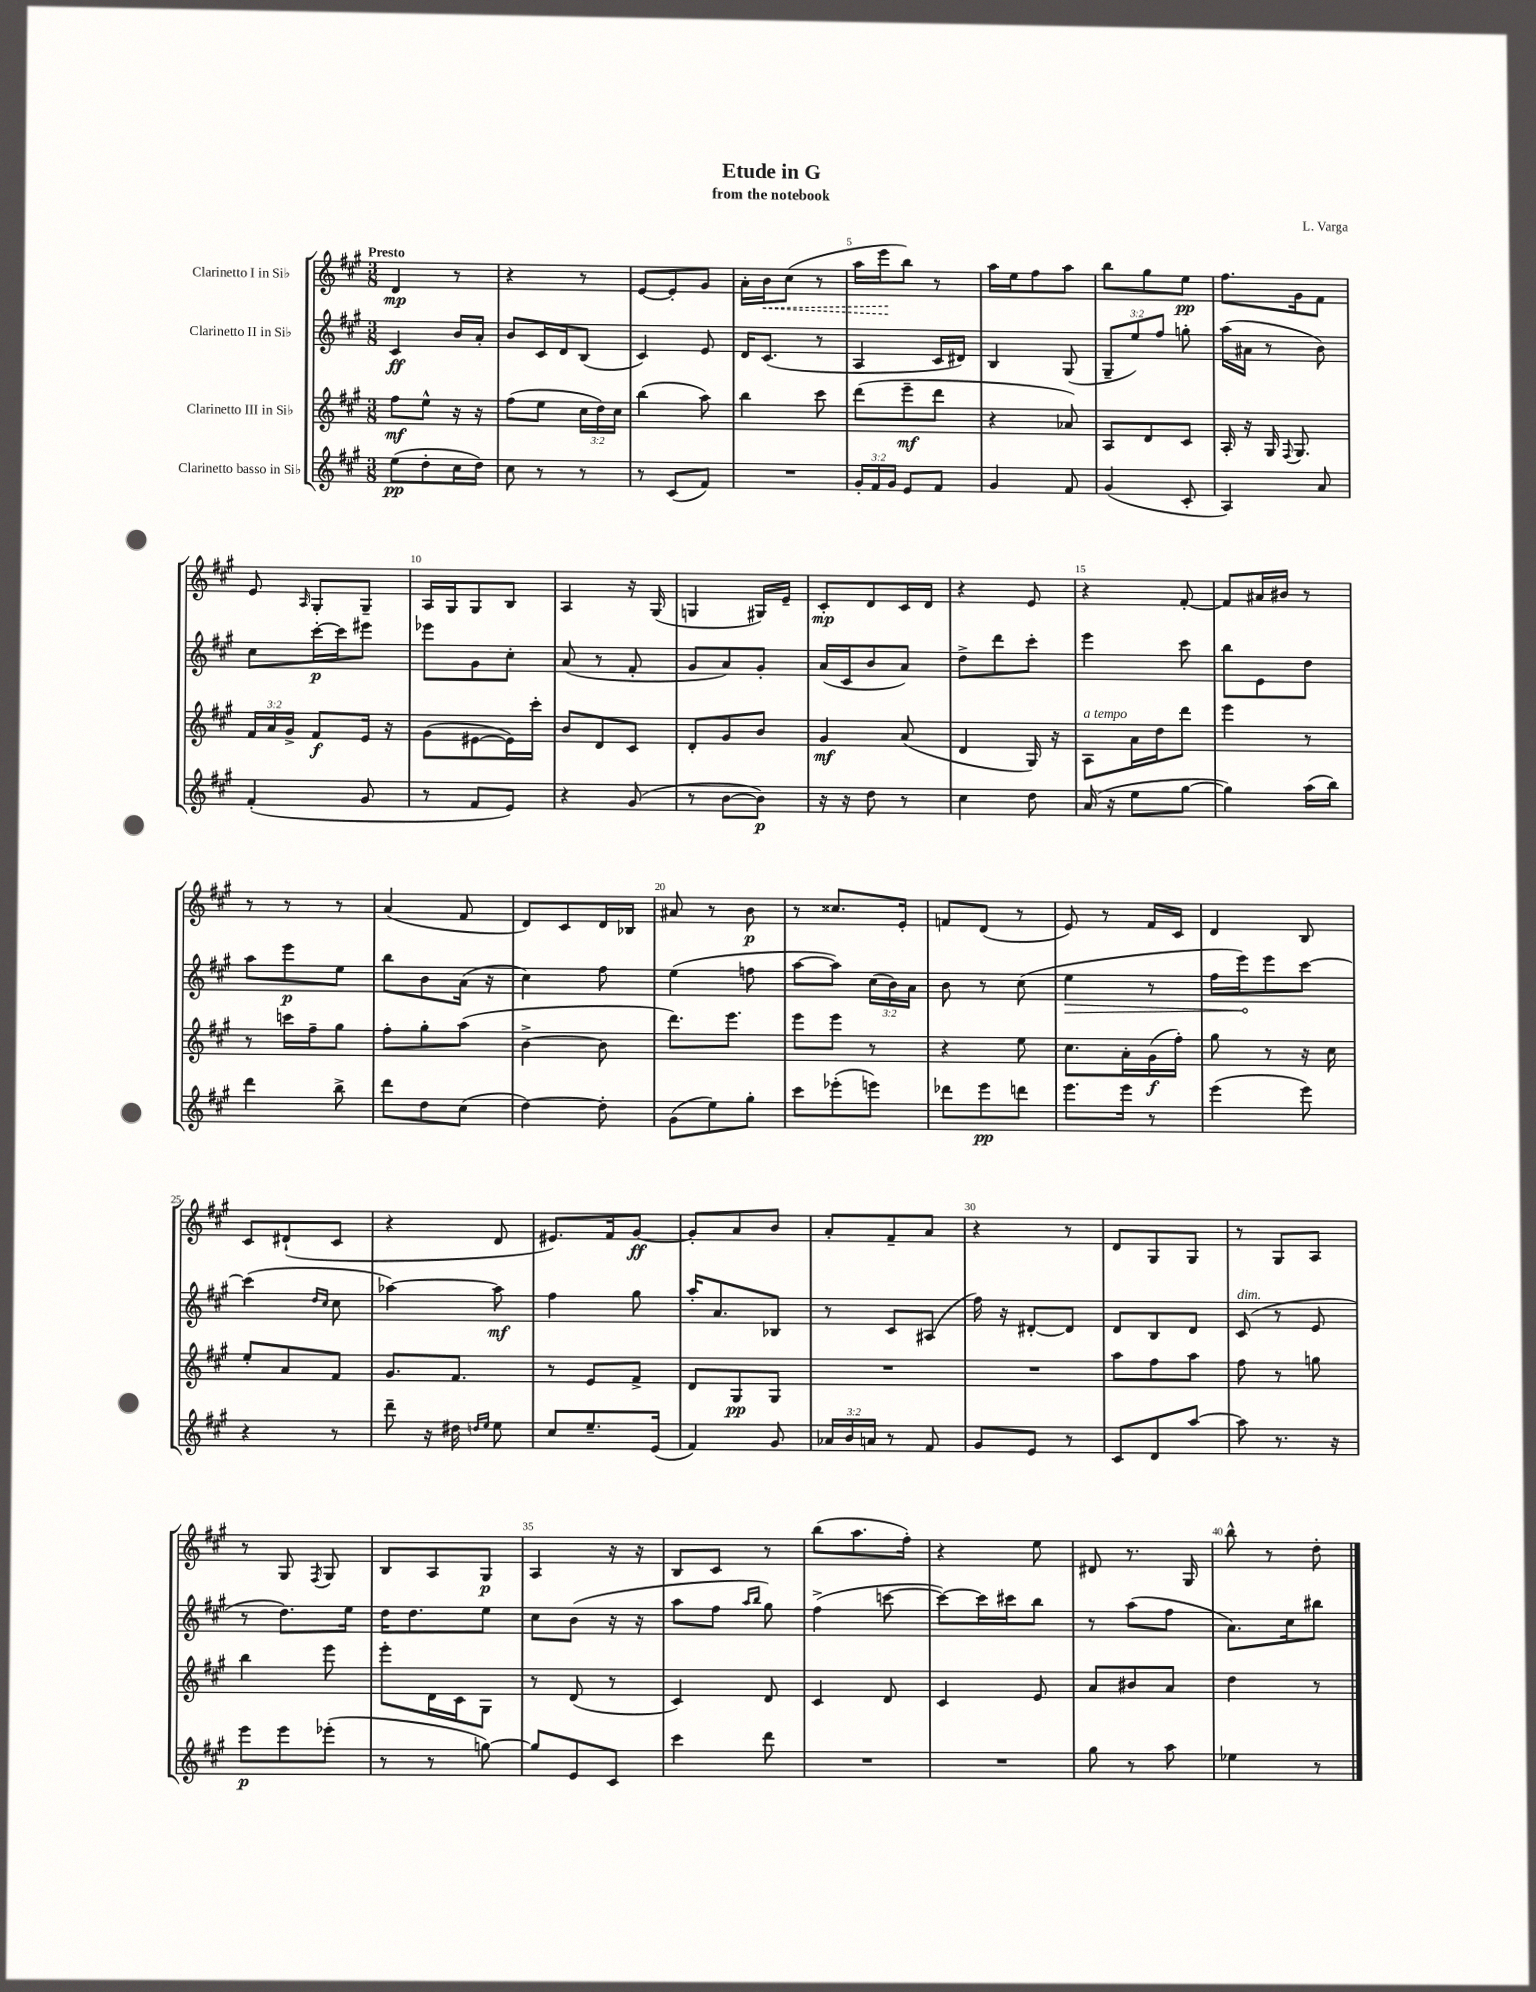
\header { title = "Etude in G" composer = "L. Varga" subtitle = "from the notebook" }
<<
\new StaffGroup <<
\new Staff = "s0" \with { instrumentName = "Clarinetto I in Sib" } {
    \clef treble \key a \major \numericTimeSignature \time 3/8 \tempo "Presto"
    \autoBeamOff d'4\mp r8 |
    r4 r8 |
    e'8[~ e'8-. gis'8] |
    a'16[-. \once \override Hairpin.style = #'dashed-line b'16\< cis''8]( r8 |
    a''16[ e'''16\! b''8]) r8 |
    a''16[ e''16 fis''8 a''8] |
    b''8[ gis''8 e''8]\pp |
    fis''8.[ gis'16 fis'8] |
    e'8 \grace { a16 } gis8[-. gis8]-- |
    a16[ gis16 gis8 b8] |
    a4 r16 gis16( |
    g4 gis16[) e'16]-- |
    cis'8[-.\mp d'8 cis'16 d'16] |
    r4 e'8 |
    r4 fis'8~-. |
    fis'8[ ais'16 bis'16] r8 |
    r8 r8 r8 |
    a'4( fis'8 |
    d'8[) cis'8 d'16 bes16] |
    ais'8 r8 b'8\p |
    r8 cisis''8.[ e'16]-. |
    f'8[ d'8]( r8 |
    e'8) r8 fis'16[ cis'16] |
    d'4 b8 |
    cis'8[ dis'8-!( cis'8] |
    r4 d'8 |
    eis'8.[) fis'16 gis'8]~\ff |
    gis'8[-. a'8 b'8] |
    a'8[-. fis'8-- a'8] |
    r4 r8 |
    d'8[ gis8 gis8] |
    r8 gis8[ a8] |
    r8 gis8 \acciaccatura { fis8 } gis8 |
    b8[ a8 gis8]\p |
    a4 r16 r16 |
    b8[ cis'8] r8 |
    b''8[( a''8. fis''16]-.) |
    r4 e''8 |
    dis'8 r8. gis16 |
    b''8-^ r8 d''8-. \bar "|." |
}
\new Staff = "s1" \with { instrumentName = "Clarinetto II in Sib" } {
    \clef treble \key a \major \numericTimeSignature \time 3/8 \override Staff.TupletNumber.text = #tuplet-number::calc-fraction-text
    \autoBeamOff cis'4\ff b'16[ a'16]-. |
    b'8[ cis'16 d'16 b8]( |
    cis'4) e'8 |
    d'16[ cis'8.]( r8 |
    a4 cis'16[ dis'16]) |
    b4 gis8( |
    \tuplet 3/2 { gis8[-- e''8) fis''8] } g''8-. |
    a''16[( ais'16] r8 b'8) |
    cis''8[ cis'''16~-.\p cis'''16 eis'''8] |
    ees'''8[ gis'8 cis''8]-. |
    a'8( r8 fis'8-. |
    gis'8[ a'8) gis'8]-. |
    a'16[( cis'16 b'8 a'8]) |
    d''8[-> d'''8 cis'''8]-. |
    e'''4 cis'''8 |
    b''8[ e'8 d''8] |
    a''8[ e'''8\p e''8] |
    b''8[ b'8 a'16]( r16 |
    cis''4) fis''8 |
    e''4( f''8 |
    a''8[~ a''8]) \tuplet 3/2 { cis''16[( b'16) a'16] } |
    b'8 r8 cis''8( |
    \once \override Hairpin.circled-tip = ##t e''4\> r8 |
    fis''16[ e'''16\!) e'''8 cis'''8]~ |
    cis'''4( \grace { d''16[ cis''16] } cis''8 |
    aes''4~) aes''8\mf |
    fis''4 gis''8 |
    a''16[-. a'8. bes8] |
    r8 cis'8[ ais8]( |
    fis''16) r16 dis'8[~-. dis'8] |
    d'8[ b8 d'8] |
    cis'8^\markup { \italic "dim." }( r8 e'8 |
    r8 d''8.[) e''16] |
    d''16[ d''8. e''8] |
    cis''8[ b'8]( r16 r16 |
    a''8[ fis''8] \grace { a''16[ b''16] } gis''8) |
    fis''4->( c'''8~ |
    c'''8[~) c'''16 cis'''16 b''8] |
    r8 a''8[( fis''8] |
    a'8.[) cis''16 bis''8] \bar "|." |
}
\new Staff = "s2" \with { instrumentName = "Clarinetto III in Sib" } {
    \clef treble \key a \major \numericTimeSignature \time 3/8 \override Staff.TupletNumber.text = #tuplet-number::calc-fraction-text
    \autoBeamOff fis''8[\mf e''8]-^ r16 r16 |
    fis''8[( e''8] \tuplet 3/2 { cis''16[ d''16) cis''16] } |
    b''4( a''8) |
    b''4 cis'''8 |
    d'''8[( e'''8--\mf d'''8] |
    r4 aes'8) |
    a8[ d'8 cis'8] |
    a16-. r16 gis16 \appoggiatura { fis8 } gis8. |
    \tuplet 3/2 { fis'16[ a'16 gis'16]-> } fis'8[\f e'16] r16 |
    gis'8[( eis'8~ eis'16) cis'''16]-. |
    b'8[ d'8 cis'8] |
    d'8[-. gis'8 b'8] |
    gis'4\mf a'8( |
    d'4 gis16) r16 |
    a8[^\markup { \italic "a tempo" } a'16 d''16 d'''8] |
    e'''4 r8 |
    r8 c'''16[ fis''16-- gis''8] |
    fis''8[-. gis''8-. a''8]( |
    b'4~-> b'8 |
    d'''8.[) e'''8.] |
    e'''8[ e'''8] r8 |
    r4 e''8 |
    cis''8.[ a'16-. gis'16\f( fis''16]-.) |
    gis''8 r8 r16 cis''16 |
    e''8[-. a'8 fis'8] |
    gis'8.[ fis'8.] |
    r8 e'8[ fis'8]-> |
    d'8[ gis8\pp gis8] |
    R4. |
    R4. |
    a''8[ fis''8 a''8] |
    fis''8 r8 g''8 |
    b''4 e'''8 |
    e'''8[-. d'16 cis'16 gis8] |
    r8 d'8( r8 |
    cis'4) d'8 |
    cis'4 d'8 |
    cis'4 e'8 |
    a'8[ bis'8 a'8] |
    d''4 r8 \bar "|." |
}
\new Staff = "s3" \with { instrumentName = "Clarinetto basso in Sib" } {
    \clef treble \key a \major \numericTimeSignature \time 3/8 \override Staff.TupletNumber.text = #tuplet-number::calc-fraction-text
    \autoBeamOff e''8[\pp( d''8-. cis''16 d''16]) |
    cis''8 r8 r8 |
    r8 cis'8[( fis'8]) |
    R4. |
    \tuplet 3/2 { gis'16[-. fis'16 gis'16] } e'8[ fis'8] |
    gis'4 fis'8 |
    gis'4( cis'8-. |
    a4) a'8 |
    fis'4-.( gis'8 |
    r8 fis'8[ e'8]) |
    r4 gis'8( |
    r8 b'8[~ b'8]\p) |
    r16 r16 d''8 r8 |
    cis''4 d''8 |
    a'16( r16 e''8[ gis''8]~ |
    gis''4) a''16[( b''16]) |
    d'''4 b''8-> |
    d'''8[ d''8 cis''8]( |
    d''4~) d''8-. |
    gis'8[( e''8) gis''8]-. |
    cis'''8[ ees'''8-.( e'''8]) |
    des'''8[ e'''8\pp d'''8] |
    e'''8.[ e'''16] r8 |
    e'''4( e'''8) |
    r4 r8 |
    d'''8-- r16 dis''16 \grace { d''16[ e''16] } e''8 |
    cis''8[ e''8.-- e'16]( |
    fis'4) gis'8 |
    \tuplet 3/2 { aes'16[ b'16 a'16] } r8 fis'8 |
    gis'8[ e'8] r8 |
    cis'8[ d'8 a''8]~ |
    a''8 r8. r16 |
    e'''8[\p e'''8 ees'''8]-.( |
    r8 r8 g''8~) |
    g''8[ e'8 cis'8] |
    cis'''4 d'''8 |
    R4. |
    R4. |
    gis''8 r8 a''8 |
    ees''4 r8 \bar "|." |
}
>>
>>
\layout { \context { \Score \override BarNumber.break-visibility = ##(#f #t #t) barNumberVisibility = #(every-nth-bar-number-visible 5) } }
